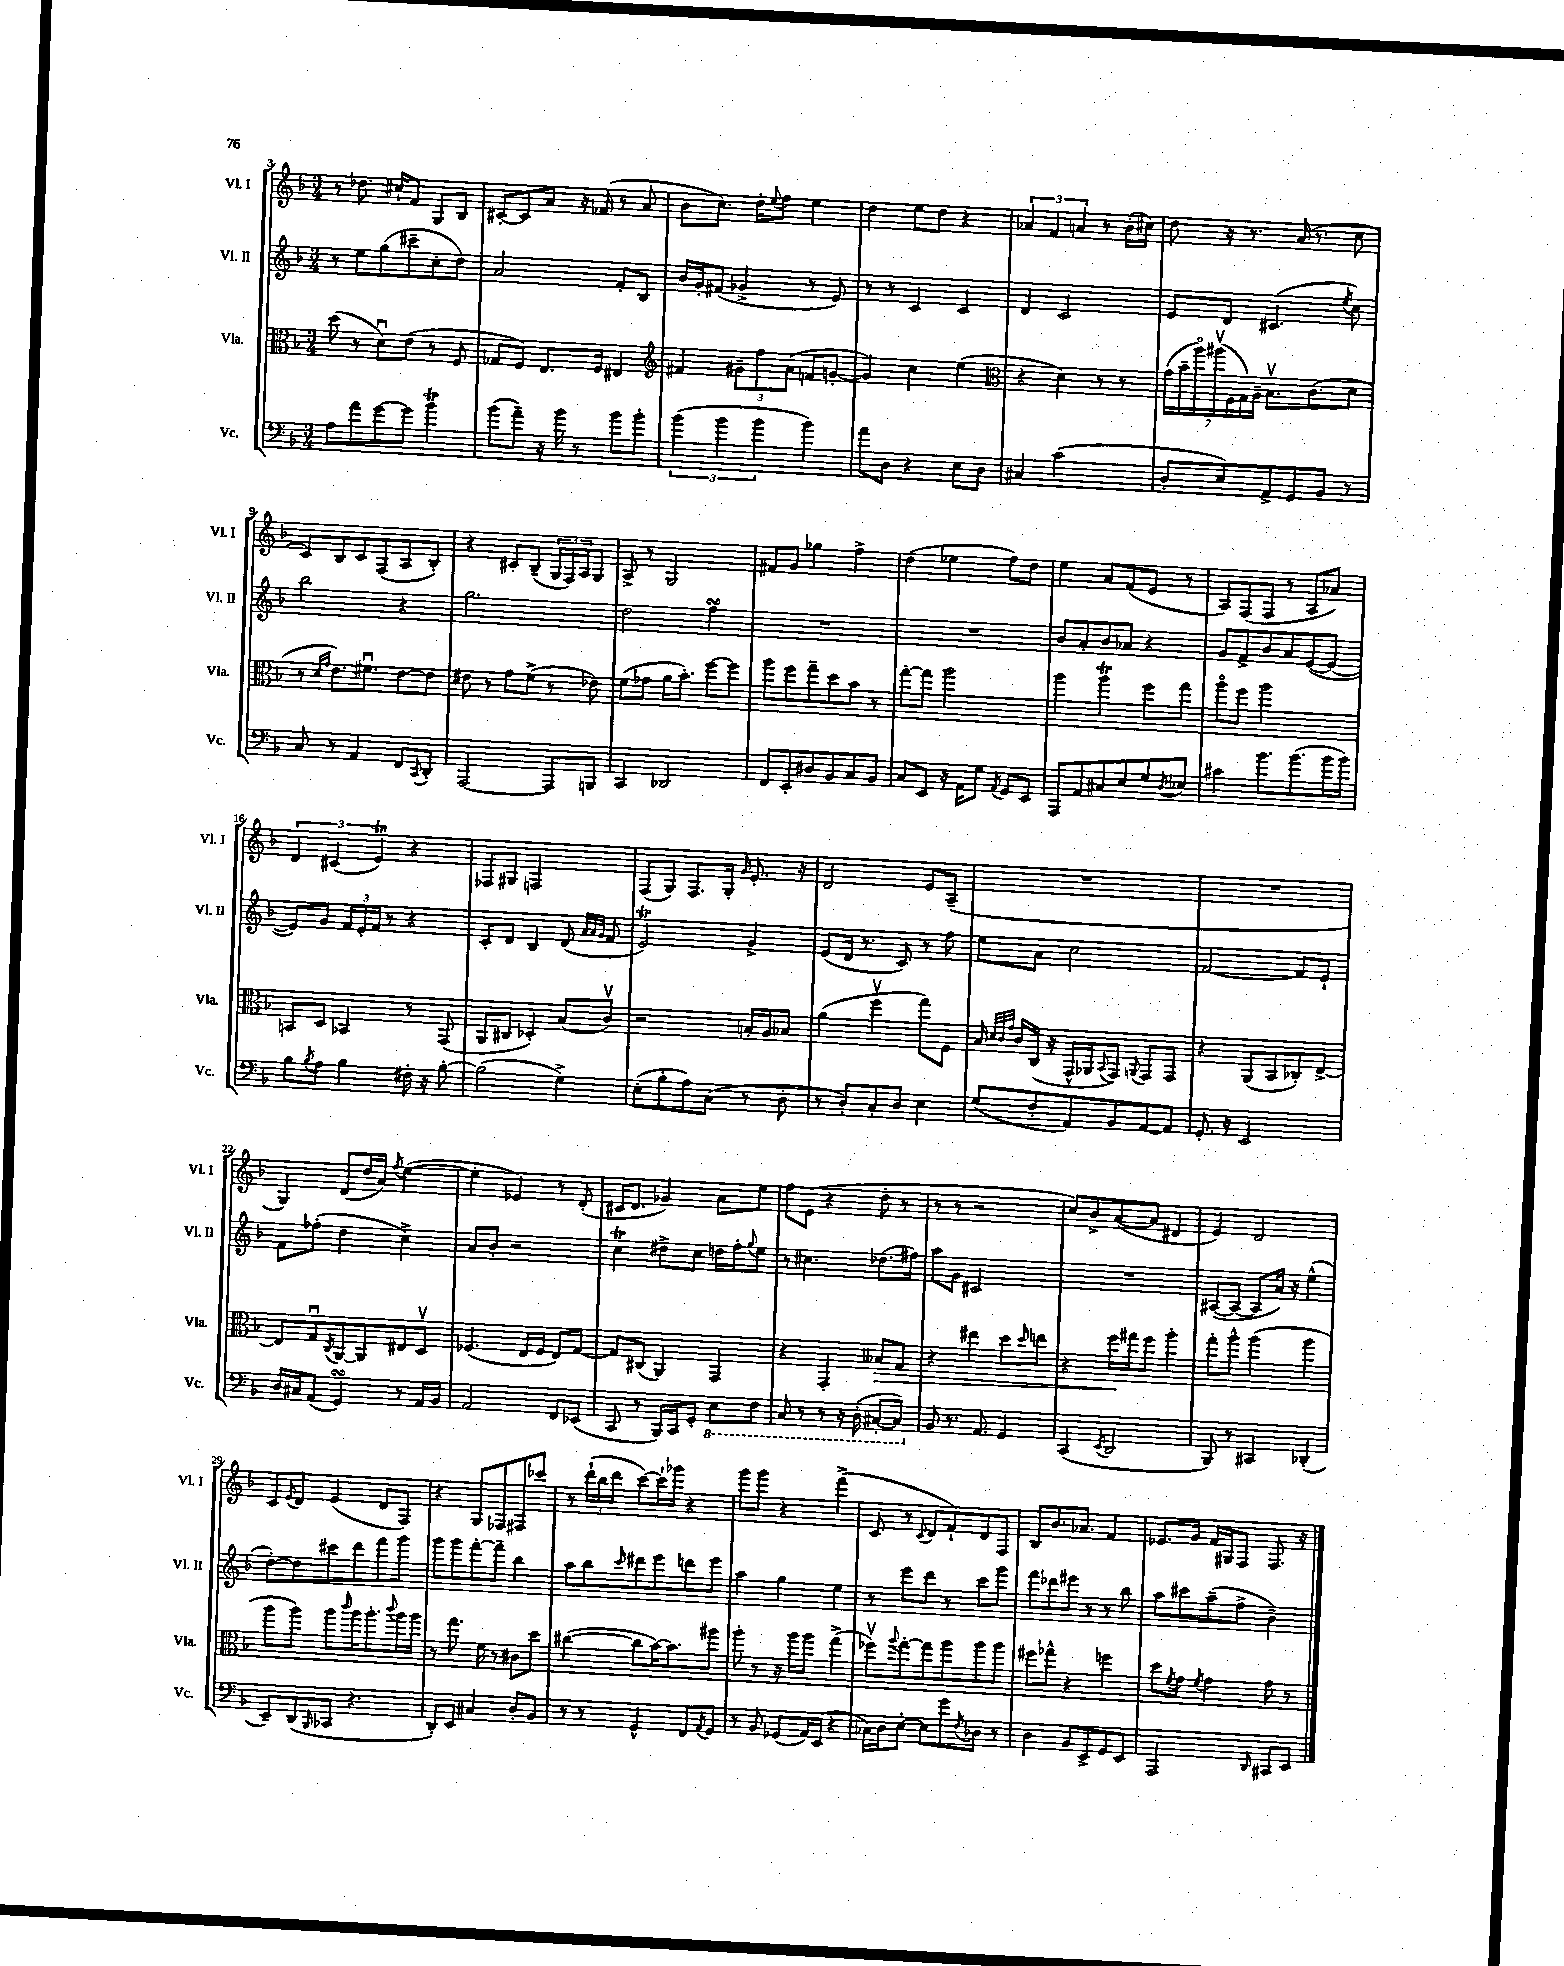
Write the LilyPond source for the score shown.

<<
\new StaffGroup <<
\new Staff = "s0" \with { instrumentName = "Vl. I" shortInstrumentName = "Vl. I" } {
    \clef treble \key f \major \numericTimeSignature \time 3/4
    r8 des''8. cis''16-! f'8 g8 bes8 |
    cis'8~-. cis'8 a'8 r16 fes'16( r8 a'8 |
    bes'8 c''8.) d''16-. \appoggiatura { e''8 } f''8 e''4 |
    d''4 e''8 d''8 r4 |
    \tuplet 3/2 { aes'4 f'4 a'4 } r8 bes'16-.( cis''16) |
    d''8 r16 r8. a'16( r8. c''8 |
    c'8) bes8 c'8 f8( a8 bes8-.) |
    r4 cis'8-. bes8--( \tuplet 3/2 { g16 f16) a16 } g8 |
    a8-> r8 g2 |
    fis'8 g'8 ges''4 f''4-> |
    d''4( ees''4 f''8) d''8 |
    e''4 a'8 f'8( e'8 r8 |
    a8) f8( f8 r8 a8 aes'8) |
    \tuplet 3/2 { d'4 cis'4( e'4\trill) } r4 |
    fes8 gis8 f2 |
    f8( g8) f8. g16-. \grace { g'16 } e'8.-. r16 |
    d'2 e'8 a8--( |
    R2. |
    R2. |
    g4) d'8( d''16 a'16) \acciaccatura { f''8 } e''4~( |
    e''4-. ees'4) r8 d'8-.( |
    cis'16 d'8. ges'4) a'8 e''8 |
    f''8 e'8( r4 d''8-. r8 |
    r8 r8 r2 |
    c''8) bes'8-> a'8~( a'8 dis'4 |
    e'4) d'2 |
    c'8 \acciaccatura { e'8 } d'8 e'4( d'8 f8) |
    r4 g8 fes8 fis8 ces'''8 |
    r8 \tuplet 3/2 { d'''16-!( bes''16 d'''16 } c'''8~) c'''16-! ges'''16 r4 |
    g'''8 g'''8 r4 f'''4->( |
    c'8 r8 \appoggiatura { c'8 } d'8 f'8-!) d'8 f8 |
    bes8 bes'8. aes'8. f'4 |
    ees'8. g'16 f'16 gis16 f8 f8. r16 \bar "|." |
}
\new Staff = "s1" \with { instrumentName = "Vl. II" shortInstrumentName = "Vl. II" } {
    \clef treble \key f \major \numericTimeSignature \time 3/4
    r8 e''8 g''8( cis'''8-- c''8-. d''8) |
    a'2 f'8-. bes8 |
    bes'16 g'16-. fis'8( ges'4-> r8 e'8) |
    r8 r8 c'4 c'4 |
    d'4 c'2 |
    e'8 d'8 cis'4.( \acciaccatura { e''8 } c''8) |
    bes''2 r4 |
    g''2. |
    d''2 f''4\turn |
    R2. |
    R2. |
    bes'8 a'8-. bes'8 aes'8 r4 |
    g'8 f'8-> bes'8 a'8 e'8~( e'8~ |
    e'8) g'8 \tuplet 3/2 { f'16 e'16-. f'16 } r8 r4 |
    c'8-. d'8 bes4 d'8( \grace { a'32 a'32 g'32 } f'8 |
    e'2\trill) g'4-> |
    e'8( d'16 r8. c'8) r8 f''8 |
    e''8 a'8 c''2 |
    f'2~ f'8 e'8-! |
    f'8 fes''8-.( d''4 c''4->) |
    a'8 bes'8-. r2 |
    c''4\trill dis''8-> c''8 d''16 f''16-. \appoggiatura { g''8 } e''8 |
    r8 cis''4. des''8.( fis''16) |
    a''8 g'8 cis'2 |
    R2. |
    ais8~( ais8~ ais8 a'16) r16 e''4-^( |
    d''8~-.) d''8 cis'''8 d'''8 f'''8 g'''8 |
    g'''8 g'''8 f'''8~-. f'''8-- bes''4 |
    a''8 bes''8 \grace { c'''16 } dis'''8 e'''8 d'''8 e'''8 |
    a''4 g''4 e''4 |
    r8 e'''8 d'''8 r8 c'''8 g'''8 |
    f'''8 des'''8 eis'''8 r8 r8 bes''8 |
    a''8 cis'''8 a''8--( f''8-> bes'4--) \bar "|." |
}
\new Staff = "s2" \with { instrumentName = "Vla." shortInstrumentName = "Vla." } {
    \clef alto \key f \major \numericTimeSignature \time 3/4
    d''8( r8 d'8\downbow) e'8( r8 f8 |
    ges8 f8) e8. f16 eis4 |
    \clef treble fis'4 \tuplet 3/2 { gis'8-- f''8 a'8( } f'8 g'8~-. |
    g'4) c''4 e''4( |
    \clef alto r4 d'4) r8 r8 |
    \tuplet 7/4 { g'16( bes'16-- a''16\flageolet) ais''16\upbow( f16 g16) a16-- } bes8.\upbow c'8.( d'8 |
    r8 \grace { d'16 g'16 } e'8.) fis'8.\downbow e'8~ e'8 |
    eis'8 r8 g'8 f'8->( r8 ees'8) |
    f'8( ges'8 a'16 bes'8.-.) f''8~ f''8 |
    a''8 f''8 g''8-- d''8 bes'8 r8 |
    g''8~-. g''8 a''2 |
    a''4 a''4\trill f''8 g''8 |
    a''8\flageolet f''8 a''2 |
    b,8 d8 bes,4 r8 g,8( |
    a,8 cis8 des4-.) bes8( c'8\upbow) |
    r2 b16-. a16 bes8 |
    a'4( f''4\upbow g''8) f8 |
    bes16 \grace { d'32 c'32 g'32 } c'16 c16( r16 g,16-^ aes,16 \appoggiatura { bes,8 } g,8) \appoggiatura { a,8 } g,8 g,8 |
    r4 a,8( bes,8 ces8-.) e8~-> |
    e8 g8\downbow \acciaccatura { c8 } a,8~ a,8 eis8 d8\upbow |
    fes4.( e16 fes16 e8) g8~ |
    g8 cis8( a,4) g,4 |
    r4 g,4-. beses8\> g8 |
    r4 eis''4 d''8 \grace { d''16 } e''8 |
    r4 f''16\! gis''16 f''8 a''4-. |
    g''8-. a''8-^ a''4( a''4 |
    a''8 a''8) a''8 \grace { c'''16 } a''16 a''8.-. \appoggiatura { c'''8 } a''16 a''16 |
    r8 g''8. f'16 r8 cis'8 d''8 |
    cis''4~( cis''8 bes'16~) bes'8. ais''8 |
    a''8-. r8 r16 a''16 a''8 g''4->( |
    fes''8\upbow) \appoggiatura { a''8 } g''8~-. g''8 a''8 a''8 a''8 |
    fis''8 ges''8-^ r4 f''4 |
    d''8 \acciaccatura { f'8 } g'8 \acciaccatura { f'8 } g'4 g'8 r8 \bar "|." |
}
\new Staff = "s3" \with { instrumentName = "Vc." shortInstrumentName = "Vc." } {
    \clef bass \key f \major \numericTimeSignature \time 3/4
    a8 a'8 g'8~ g'8 bes'4\trill |
    bes'8( a'8--) r16 bes'16 r8 bes'8 bes'8-. |
    \tuplet 3/2 { bes'4( bes'4 bes'4 } bes'4) |
    a'8 d8 r4 e8 d8 |
    cis4 c'2( |
    d8-. e8) a,8-> g,8 bes,8 r8 |
    c8 r8 a,4 f,8 \acciaccatura { c,8 } d,8-. |
    a,,2~ a,,8 b,,8 |
    c,4 des,2 |
    f,8 e,8-. dis8 bes,8 c8 bes,8 |
    c8 e,8 r16 a,16 g8 \acciaccatura { a,8 } g,8 e,8 |
    a,,8 a,8 cis8 e8 g8 \acciaccatura { d8 } ees8 |
    cis'4 bes'8. bes'8.( bes'16 bes'16) |
    bes8 \acciaccatura { bes8 } a8 bes4 fis16-. r16 bes8~-. |
    bes2( g4->) |
    e8-.( bes8-. a8) c8( r8 d8-. |
    r8 d8-.) c8-. d8 e4 |
    g8( f8-. a,8) bes,8 a,8~ a,8 |
    g,8.-. r16 e,2 |
    d16 cis16 a,8( g,4\turn) r8 a,16 bes,16 |
    a,2 f,8 ees,8( |
    c,8 r8 bes,,16) c,16 g,8-. \ottava #-1 e,8 f,8 |
    c,8 r8 r8 r16 d,16-.( cis,8~-. cis,8) \ottava #0 |
    bes,8 r8. a,8. g,4 |
    c,4( \acciaccatura { e,8 } d,2 |
    bes,,8) r8 cis,4 des,4-.( |
    e,8--) d,8( \grace { bes,,16 } ces,8 r4. |
    d,8-.) e,8 cis4 d8-. bes,8 |
    r8 r8 g,4-^ f,8 \acciaccatura { a,8 } g,8 |
    r8 bes,8 ges,8( a,16) e,16( r4 |
    ces16) d16 e8~-. e8 g'8 \acciaccatura { f8 } des8 r8 |
    d4 bes,8 e,8-> g,8 e,8 |
    a,,2 \grace { d,16 } cis,8 e,8 \bar "|." |
}
>>
>>
\layout { \context { \Score currentBarNumber = #3 } }
